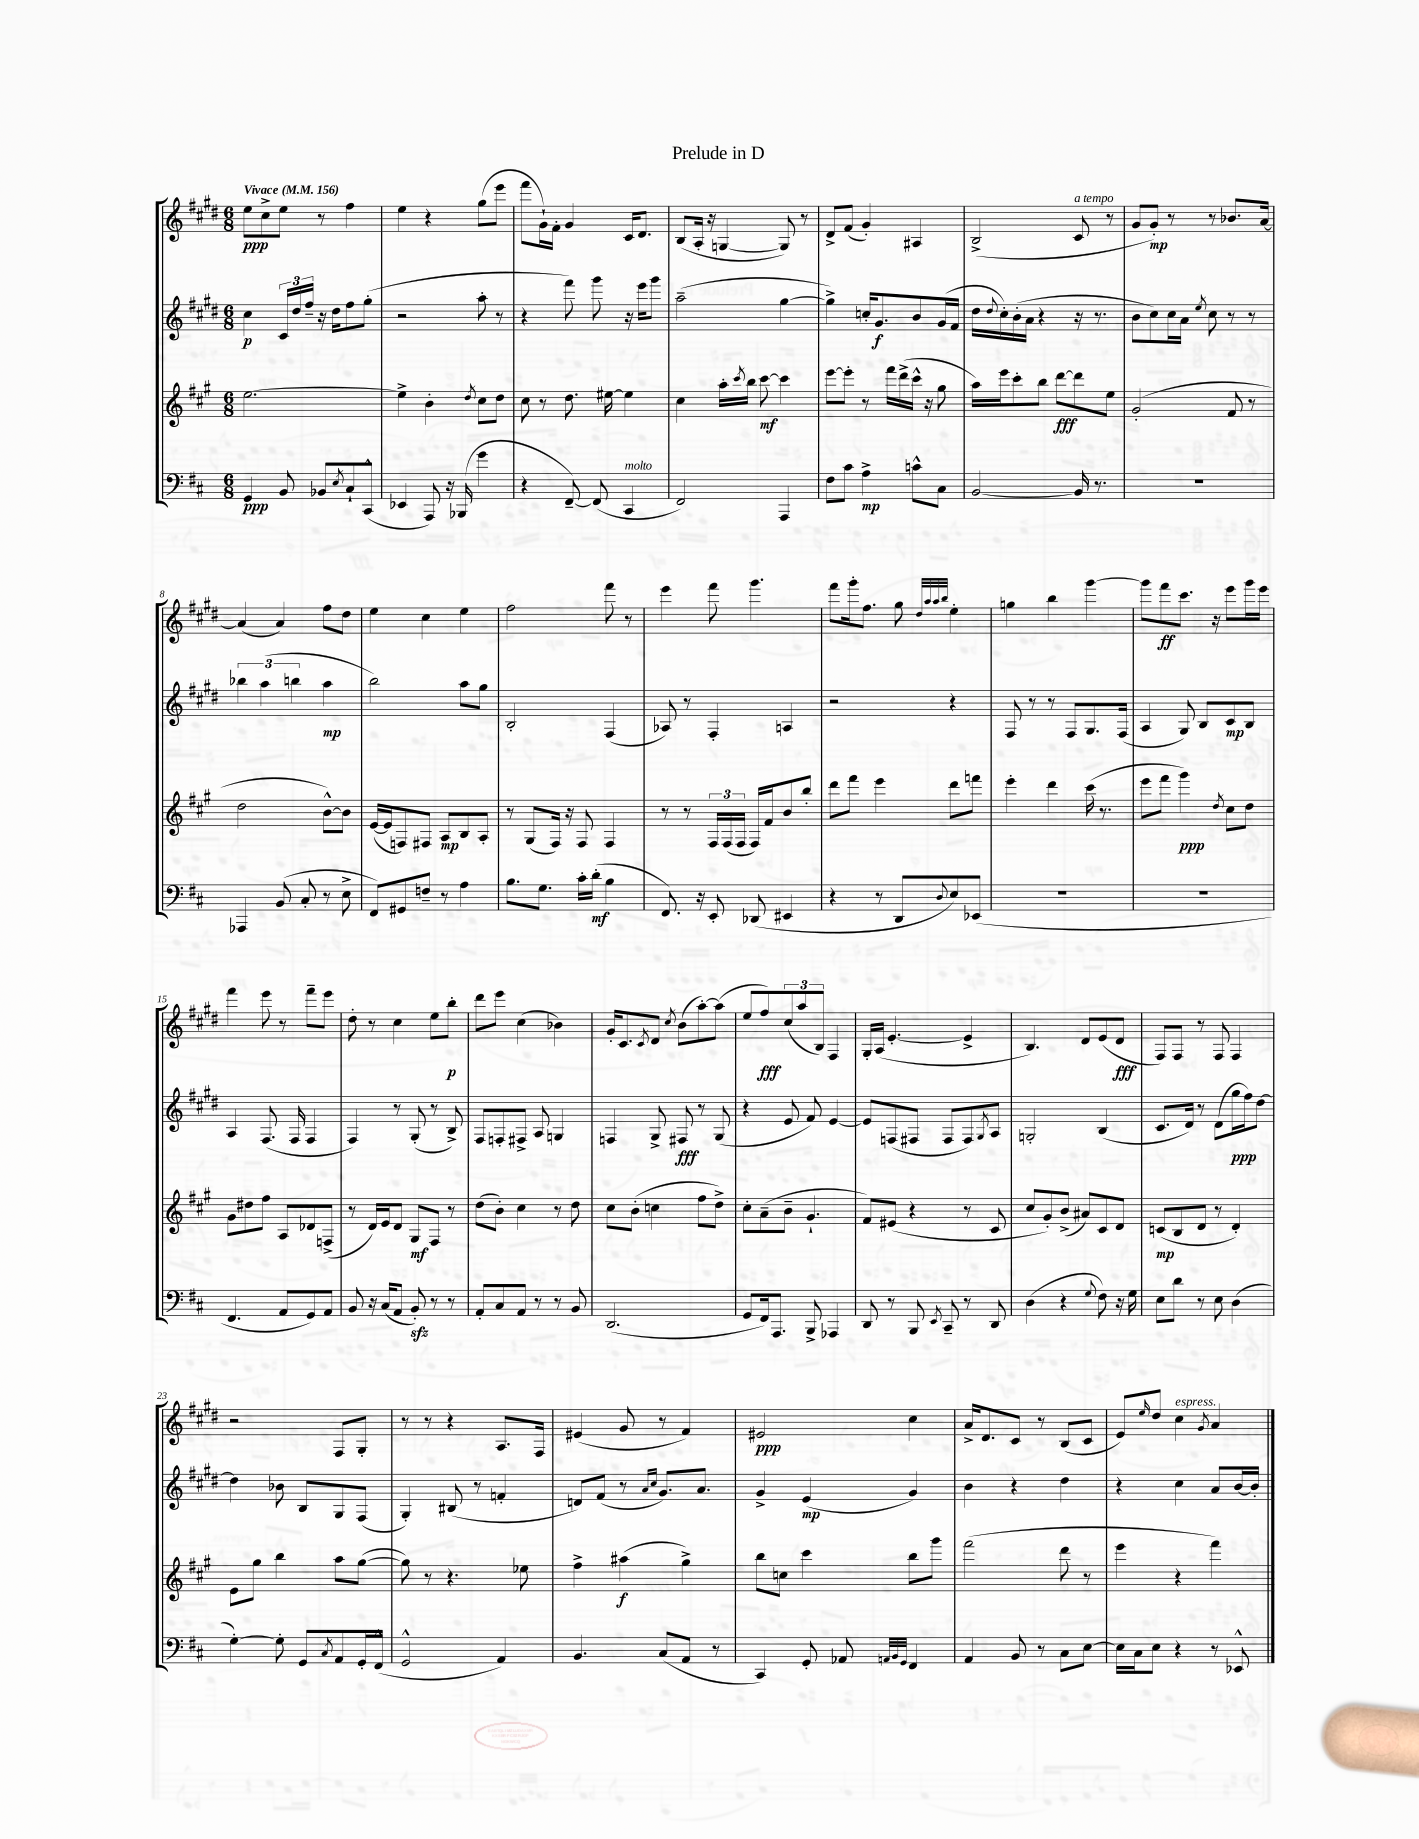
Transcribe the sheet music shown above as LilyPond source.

\header { title = "Prelude in D" }
<<
\new StaffGroup <<
\new Staff = "s0" {
    \clef treble \key e \major \numericTimeSignature \time 6/8 \tempo "Vivace" 4 = 156
    e''8\ppp cis''8-> e''8 r8 fis''4 |
    e''4 r4 gis''8( e'''8 |
    fis'''8 gis'16-!) fis'16-. gis'4 cis'16 dis'8. |
    b8( a16-. r16 g4~ g8) r8 |
    dis'8-> fis'8( gis'4-.) ais4 |
    b2->( cis'8^\markup { \italic "a tempo" } r8 |
    gis'8 gis'8-.\mp) r8 r8 bes'8. a'16~ |
    a'4( a'4) fis''8 dis''8 |
    e''4 cis''4 e''4 |
    fis''2 fis'''8 r8 |
    e'''4 fis'''8 gis'''4. |
    fis'''8 gis'''16-. fis''8. gis''8 \grace { dis''32 a''32 a''32 b''32 } e''4-. |
    g''4 b''4 gis'''4~ |
    gis'''8 fis'''8\ff cis'''8. r16 e'''8 gis'''16 e'''16 |
    fis'''4 e'''8 r8 fis'''8-- e'''8 |
    dis''8-. r8 cis''4 e''8 b''8-.\p |
    dis'''8 e'''8 cis''4( bes'4) |
    gis'16-. cis'8. \acciaccatura { cis'8 } dis'8 \acciaccatura { cis''8 } b'8( a''8~-.) a''8( |
    e''8 fis''8\fff) \tuplet 3/2 { cis''8( a''8 b8) } fis4 |
    gis16-. a16( e'4.~-. e'4-> |
    b4.) dis'8 e'8( dis'8\fff |
    fis8) fis8 r8 fis8 fis4 |
    r2 fis8 gis8-. |
    r8 r8 r4 a8. fis16 |
    eis'4( gis'8 r8 fis'4) |
    eis'2\ppp cis''4 |
    a'16-> dis'8. cis'8 r8 b8( cis'8 |
    e'8) \grace { e''16 } dis''8 cis''4^\markup { \italic "espress." } \acciaccatura { gis'8 } a'4 \bar "|." |
}
\new Staff = "s1" {
    \clef treble \key e \major \numericTimeSignature \time 6/8
    cis''4\p \tuplet 3/2 { cis'16 dis''16 fis''16-- } r16 dis''16 fis''8 gis''8-.( |
    r2 a''8-. r8 |
    r4 fis'''8) gis'''8 r16 e'''16 gis'''8 |
    a''2--( gis''4~ |
    gis''4->) c''16-. gis'8.\f b'8 gis'16( fis'16 |
    dis''16 \appoggiatura { dis''8 } cis''16-.) b'16-.( a'16 r4 r16 r8. |
    b'8 cis''8) cis''16 a'16 \acciaccatura { e''8 } cis''8 r8 r8 |
    \tuplet 3/2 { bes''4 a''4( b''4 } a''4\mp |
    b''2) a''8 gis''8 |
    b2-. fis4( |
    aes8) r8 fis4-. a4 |
    r2 r4 |
    fis8 r8 r8 fis8 gis8. fis16( |
    a4 gis8) b8 cis'8\mp b8 |
    a4 fis8.( fis16 fis4 |
    fis4) r8 gis8-.( r8 b8->) |
    fis8 f8-. fis8-> a8 g4 |
    f4 gis8-> fis8\fff r8 gis8( |
    r4 e'8 fis'8) e'4~ |
    e'8 f8( fis8 fis8 fis8) \acciaccatura { gis8 } a8 |
    g2-. b4( |
    cis'8. dis'16) r8 dis'8( gis''16\ppp fis''16) dis''8~ |
    dis''4 bes'8 b8 gis8 fis8( |
    gis4-.) bis8( r8 f'4-. |
    d'8) fis'8( r8 \grace { a'16 cis''16 } gis'8.) a'8. |
    gis'4-> e'4\mp( gis'4) |
    b'4 r4 dis''4 |
    r4 cis''4 a'8 b'16~ b'16-. \bar "|." |
}
\new Staff = "s2" {
    \clef treble \key a \major \numericTimeSignature \time 6/8
    e''2.~ |
    e''4-> b'4-. \acciaccatura { d''8 } cis''8 d''8 |
    cis''8 r8 d''8. eis''16~ eis''4 |
    cis''4 a''16-. \acciaccatura { cis'''8 } b''16 cis'''8~\mf cis'''4 |
    e'''8~ e'''8-. r8 fis'''16 d'''16->( cis'''16-^ r16 gis''8 |
    a''16) e'''16 cis'''8-. b''8 d'''8~\fff d'''8 e''8 |
    gis'2-.( fis'8 r8 |
    d''2 b'8~-^) b'8 |
    e'16~( e'16 f8) fis8 a8\mp b8 a8-. |
    r8 gis8( fis16) r16 fis8 fis4 |
    r8 r8 \tuplet 3/2 { fis16 fis16( fis16 } fis16) fis'16 b'8 b''8-. |
    d'''8 fis'''8 e'''4 d'''8 f'''8 |
    e'''4-. d'''4 cis'''16( r8. |
    e'''8 fis'''8 gis'''4\ppp) \acciaccatura { d''8 } cis''8 d''8 |
    gis'8 dis''8 fis''8 a8 des'8 f8->( |
    r8 d'16) e'16 d'8 gis8\mf fis8 r8 |
    d''8( b'8-.) cis''4 r8 d''8 |
    cis''8 b'8-.( c''4 fis''8 d''8->) |
    cis''8-. a'8--( b'8-- gis'4.-! |
    fis'8) eis'8( r4 r8 cis'8 |
    cis''8 gis'8-.) b'8->( ais'8) cis'8 d'8 |
    c'8\mp( b8 d'8 r8 d'4-.) |
    e'8 gis''8 b''4 a''8 gis''8~( |
    gis''8) r8 r4. ees''8 |
    fis''4-> ais''4\f( gis''4->) |
    b''8 c''8 cis'''4 b''8 gis'''8 |
    fis'''2( d'''8 r8 |
    e'''4 r4 fis'''4) \bar "|." |
}
\new Staff = "s3" {
    \clef bass \key d \major \numericTimeSignature \time 6/8
    g,4\ppp b,8 bes,8 \acciaccatura { e8 } cis8-! cis,8-^( |
    ees,4 a,,8) r16 bes,,16( g'4 |
    r4 fis,8~--) fis,8( cis,4^\markup { \italic "molto" } |
    fis,2) a,,4 |
    fis8 cis'8 a4->\mp c'8-^ cis8 |
    b,2~ b,16 r8. |
    R2. |
    aes,,4 b,8( cis8-. r8 e8-> |
    fis,8) gis,8 f8-- r8 a4 |
    b8. g8. cis'16-. d'16-.\mf( b4 |
    fis,8.) r16 e,8-. des,8( eis,4 |
    r4 r8 d,8 \appoggiatura { d8 } e8) ees,8( |
    r2. |
    R2. |
    fis,4. a,8 g,8) a,8 |
    b,8 r16 cis16( a,8 b,8-.\sfz) r8 r8 |
    a,8-. cis8 a,8 r8 r8 b,8 |
    d,2.( |
    g,8 fis,16) a,,8. b,,8-> aes,,4 |
    d,8 r8 b,,8 \acciaccatura { e,8 } cis,8-- r8 d,8 |
    d4( r4 \appoggiatura { g8 } fis8) r16 g16 |
    e8 d'8 r8 e8 d4( |
    g4~-.) g8-. g,8 \acciaccatura { cis8 } a,8 g,16-. fis,16-^( |
    g,2-^ a,4) |
    b,4. cis8( a,8 r8 |
    cis,4) g,8-. aes,8 \grace { a,32 b,32 g,32 } fis,4 |
    a,4 b,8 r8 cis8 e8~ |
    e16 cis16 e8 r4 r8 ees,8-^ \bar "|." |
}
>>
>>
